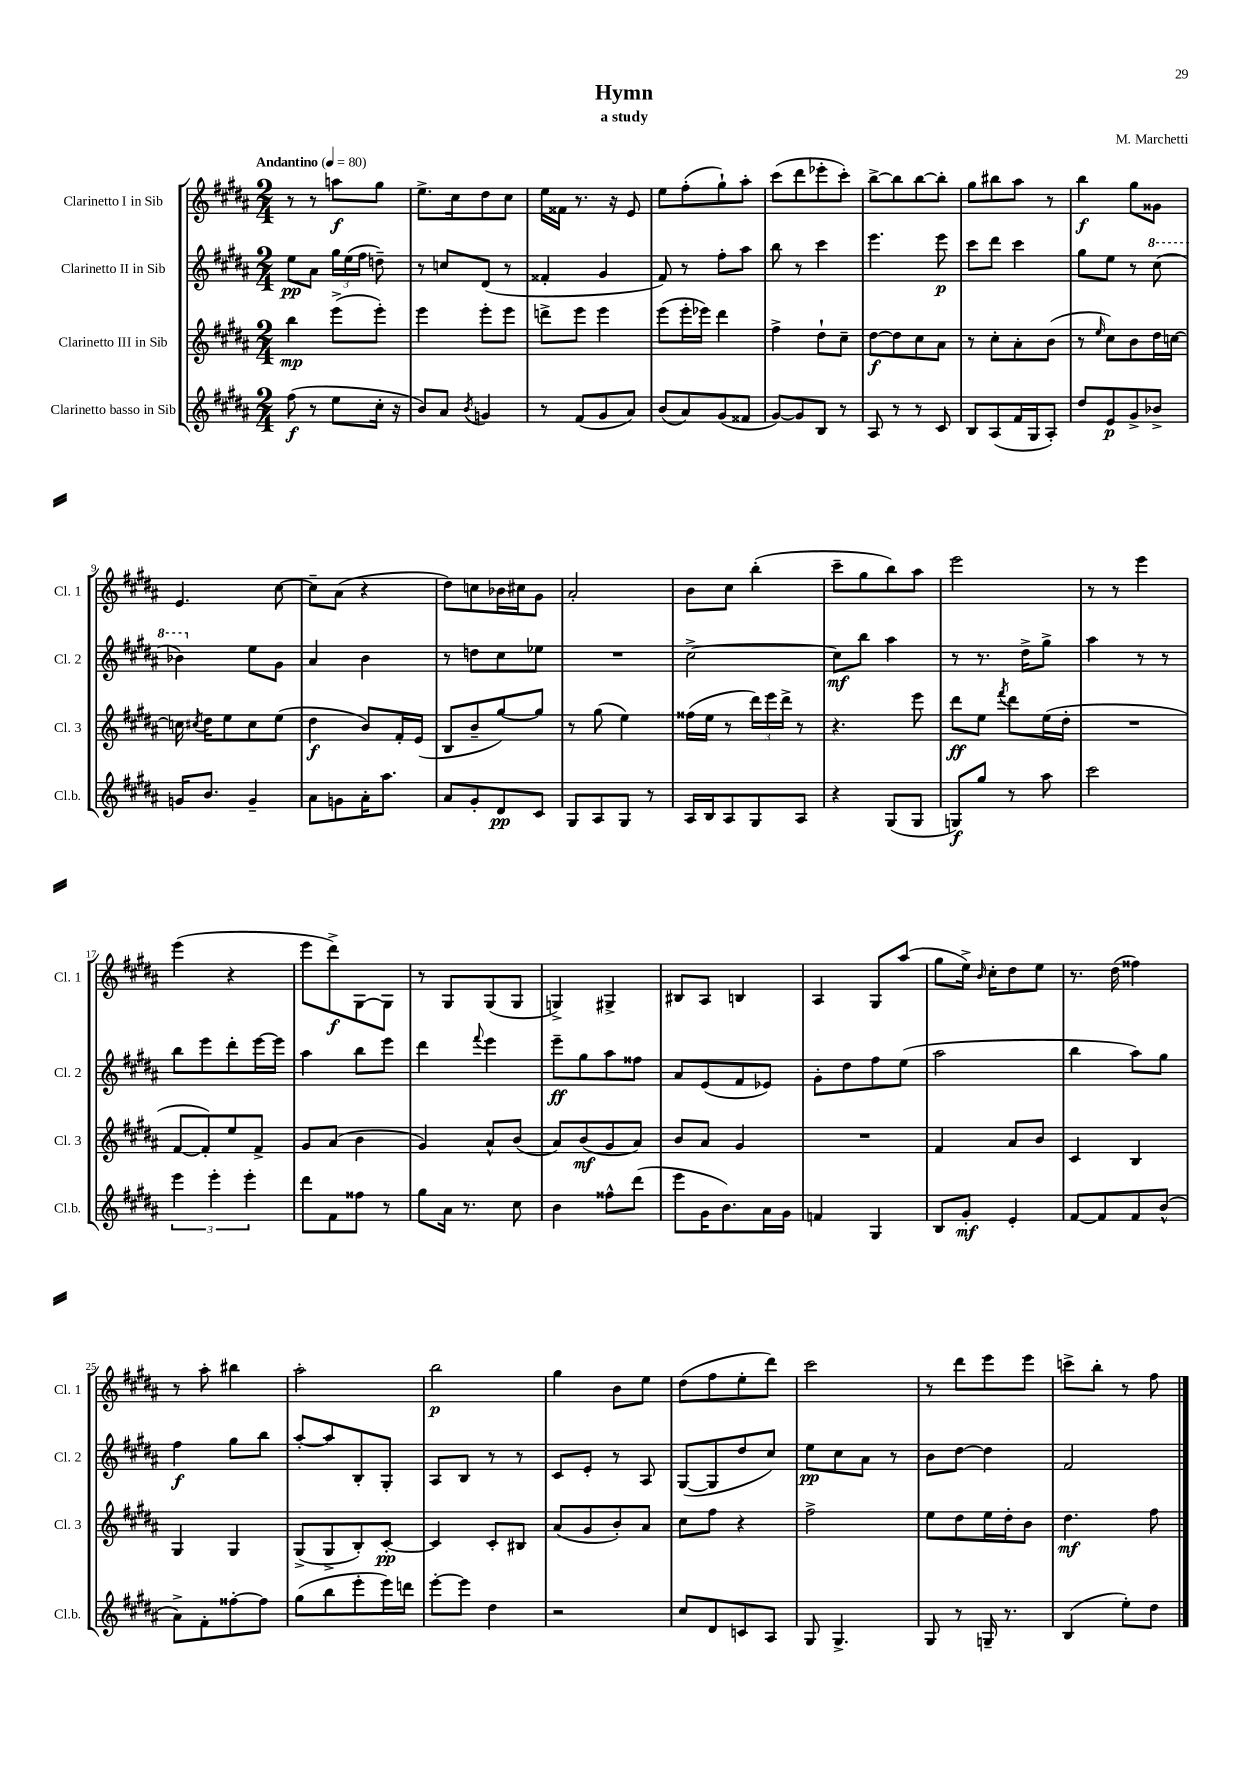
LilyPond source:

\header { title = "Hymn" composer = "M. Marchetti" subtitle = "a study" }
<<
\new StaffGroup <<
\new Staff = "s0" \with { instrumentName = "Clarinetto I in Sib" shortInstrumentName = "Cl. 1" } {
    \clef treble \key b \major \numericTimeSignature \time 2/4 \tempo "Andantino" 4 = 80
    \autoBeamOff r8 r8 a''8[\f gis''8] |
    e''8.[-> cis''16 dis''8 cis''8] |
    e''16[ fisis'16] r8. r16 e'8 |
    e''8[ fis''8-.( gis''8-!) ais''8]-. |
    cis'''8[( dis'''8 ees'''8-. cis'''8]-.) |
    b''8[~-> b''8 b''8~ b''8]-. |
    gis''8[ bis''8 ais''8] r8 |
    b''4\f gis''8[ gisis'8] |
    e'4. cis''8~ |
    cis''8[-- ais'8]( r4 |
    dis''8[) c''8 bes'16 cis''16 gis'8] |
    ais'2-. |
    b'8[ cis''8] b''4-.( |
    cis'''8[-- gis''8 b''8) ais''8] |
    e'''2 |
    r8 r8 e'''4 |
    e'''4( r4 |
    e'''8[ dis'''8->\f) gis8~ gis8] |
    r8 gis8[ gis8( gis8] |
    g4->) gis4-> |
    bis8[ ais8] b4 |
    ais4 gis8[ ais''8]( |
    gis''8[ e''16]->) \grace { b'16 } cis''16[-. dis''8 e''8] |
    r8. dis''16( fisis''4) |
    r8 ais''8-. bis''4 |
    ais''2-. |
    b''2\p |
    gis''4 b'8[ e''8] |
    dis''8[( fis''8 e''8-. dis'''8]) |
    cis'''2 |
    r8 dis'''8[ e'''8 e'''8] |
    c'''8[-> b''8]-. r8 fis''8 \bar "|." |
}
\new Staff = "s1" \with { instrumentName = "Clarinetto II in Sib" shortInstrumentName = "Cl. 2" } {
    \clef treble \key b \major \numericTimeSignature \time 2/4
    \autoBeamOff e''8[\pp ais'8] \tuplet 3/2 { gis''16[ e''16( fis''16] } d''8--) |
    r8 c''8[ dis'8]( r8 |
    fisis'4-. gis'4 |
    fis'8) r8 fis''8[-. ais''8] |
    b''8 r8 cis'''4 |
    e'''4. e'''8\p |
    cis'''8[ dis'''8] cis'''4 |
    gis''8[ e''8] r8 \ottava #1 cis'''8( |
    bes''4) \ottava #0 e''8[ gis'8] |
    ais'4 b'4 |
    r8 d''8[ cis''8 ees''8] |
    R2 |
    cis''2~-> |
    cis''8[\mf b''8] ais''4 |
    r8 r8. dis''16[-> gis''8]-> |
    ais''4 r8 r8 |
    b''8[ e'''8 dis'''8-. e'''16~ e'''16] |
    ais''4 b''8[ e'''8] |
    dis'''4 \appoggiatura { fis'''8 } e'''4 |
    e'''8[--\ff gis''8 ais''8 fisis''8] |
    ais'8[ e'8( fis'8 ees'8]) |
    gis'8[-. dis''8 fis''8 e''8]( |
    ais''2 |
    b''4 ais''8[) gis''8] |
    fis''4\f gis''8[ b''8] |
    ais''8[~-. ais''8 b8-. gis8]-. |
    ais8[ b8] r8 r8 |
    cis'8[ e'8]-. r8 ais8 |
    gis8[~( gis8 dis''8 cis''8]) |
    e''8[\pp cis''8 ais'8] r8 |
    b'8[ dis''8]~ dis''4 |
    fis'2 \bar "|." |
}
\new Staff = "s2" \with { instrumentName = "Clarinetto III in Sib" shortInstrumentName = "Cl. 3" } {
    \clef treble \key b \major \numericTimeSignature \time 2/4
    \autoBeamOff b''4\mp e'''8[->( e'''8]-.) |
    e'''4 e'''8[-. e'''8] |
    d'''8[-> e'''8] e'''4 |
    e'''8[( e'''16-. ees'''16]) dis'''4 |
    fis''4-> dis''8[-! cis''8]-- |
    dis''8[~\f dis''8 cis''8 ais'8] |
    r8 cis''8[-. ais'8-. b'8]( |
    r8 \grace { e''16 } cis''8[) b'8 dis''16 c''16]~ |
    c''16 \acciaccatura { cis''8 } dis''16[ e''8 cis''8 e''8]( |
    dis''4\f b'8[) fis'16-. e'16]( |
    b8[ b'8-- gis''8~) gis''8] |
    r8 gis''8( e''4) |
    fisis''16[( e''16] r8 \tuplet 3/2 { dis'''16[) e'''16 dis'''16]-> } r8 |
    r4. e'''8 |
    dis'''8[\ff e''8] \acciaccatura { fis'''8 } dis'''8[ e''16( dis''16]-. |
    R2 |
    fis'8[~ fis'8-.) e''8 fis'8]-> |
    gis'8[ ais'8]( b'4 |
    gis'4) ais'8[-^ b'8]( |
    ais'8[) b'8\mf( gis'8 ais'8]) |
    b'8[ ais'8] gis'4 |
    R2 |
    fis'4 ais'8[ b'8] |
    cis'4 b4 |
    gis4 gis4 |
    gis8[->( gis8-> b8-.) cis'8]~-.\pp |
    cis'4 cis'8[-. bis8] |
    ais'8[( gis'8 b'8-.) ais'8] |
    cis''8[ fis''8] r4 |
    fis''2-> |
    e''8[ dis''8 e''16 dis''16-. b'8] |
    dis''4.\mf fis''8 \bar "|." |
}
\new Staff = "s3" \with { instrumentName = "Clarinetto basso in Sib" shortInstrumentName = "Cl.b." } {
    \clef treble \key b \major \numericTimeSignature \time 2/4
    \autoBeamOff fis''8\f( r8 e''8[ cis''16]-. r16 |
    b'8[) ais'8] \acciaccatura { b'8 } g'4 |
    r8 fis'8[( gis'8 ais'8]) |
    b'8[( ais'8) gis'8( fisis'8] |
    gis'8[~) gis'8 b8] r8 |
    ais8 r8 r8 cis'8 |
    b8[ ais8( fis'16 gis16 ais8]-.) |
    dis''8[ e'8\p gis'8-> bes'8]-> |
    g'16[ b'8.] g'4-- |
    ais'8[ g'8 ais'16-. ais''8.] |
    ais'8[ gis'8-. dis'8\pp cis'8] |
    gis8[ ais8 gis8] r8 |
    ais16[ b16 ais8 gis8 ais8] |
    r4 gis8[( gis8] |
    g8[\f) gis''8] r8 ais''8 |
    cis'''2 |
    \tuplet 3/2 { e'''4 e'''4-. e'''4-. } |
    dis'''8[ fis'8 fisis''8] r8 |
    gis''8[ ais'16] r8. cis''8 |
    b'4 fisis''8[-^ dis'''8]( |
    e'''8[ gis'16 b'8.) ais'16 gis'16] |
    f'4 gis4 |
    b8[ gis'8]-.\mf e'4-. |
    fis'8[~ fis'8 fis'8 b'8]-^( |
    ais'8[->) fis'8-. fisis''8~-. fisis''8] |
    gis''8[( b''8 e'''8-. e'''16) d'''16] |
    e'''8[~-. e'''8] dis''4 |
    r2 |
    cis''8[ dis'8 c'8 ais8] |
    gis8 gis4.-> |
    gis8 r8 g16-- r8. |
    b4( e''8[-.) dis''8] \bar "|." |
}
>>
>>
